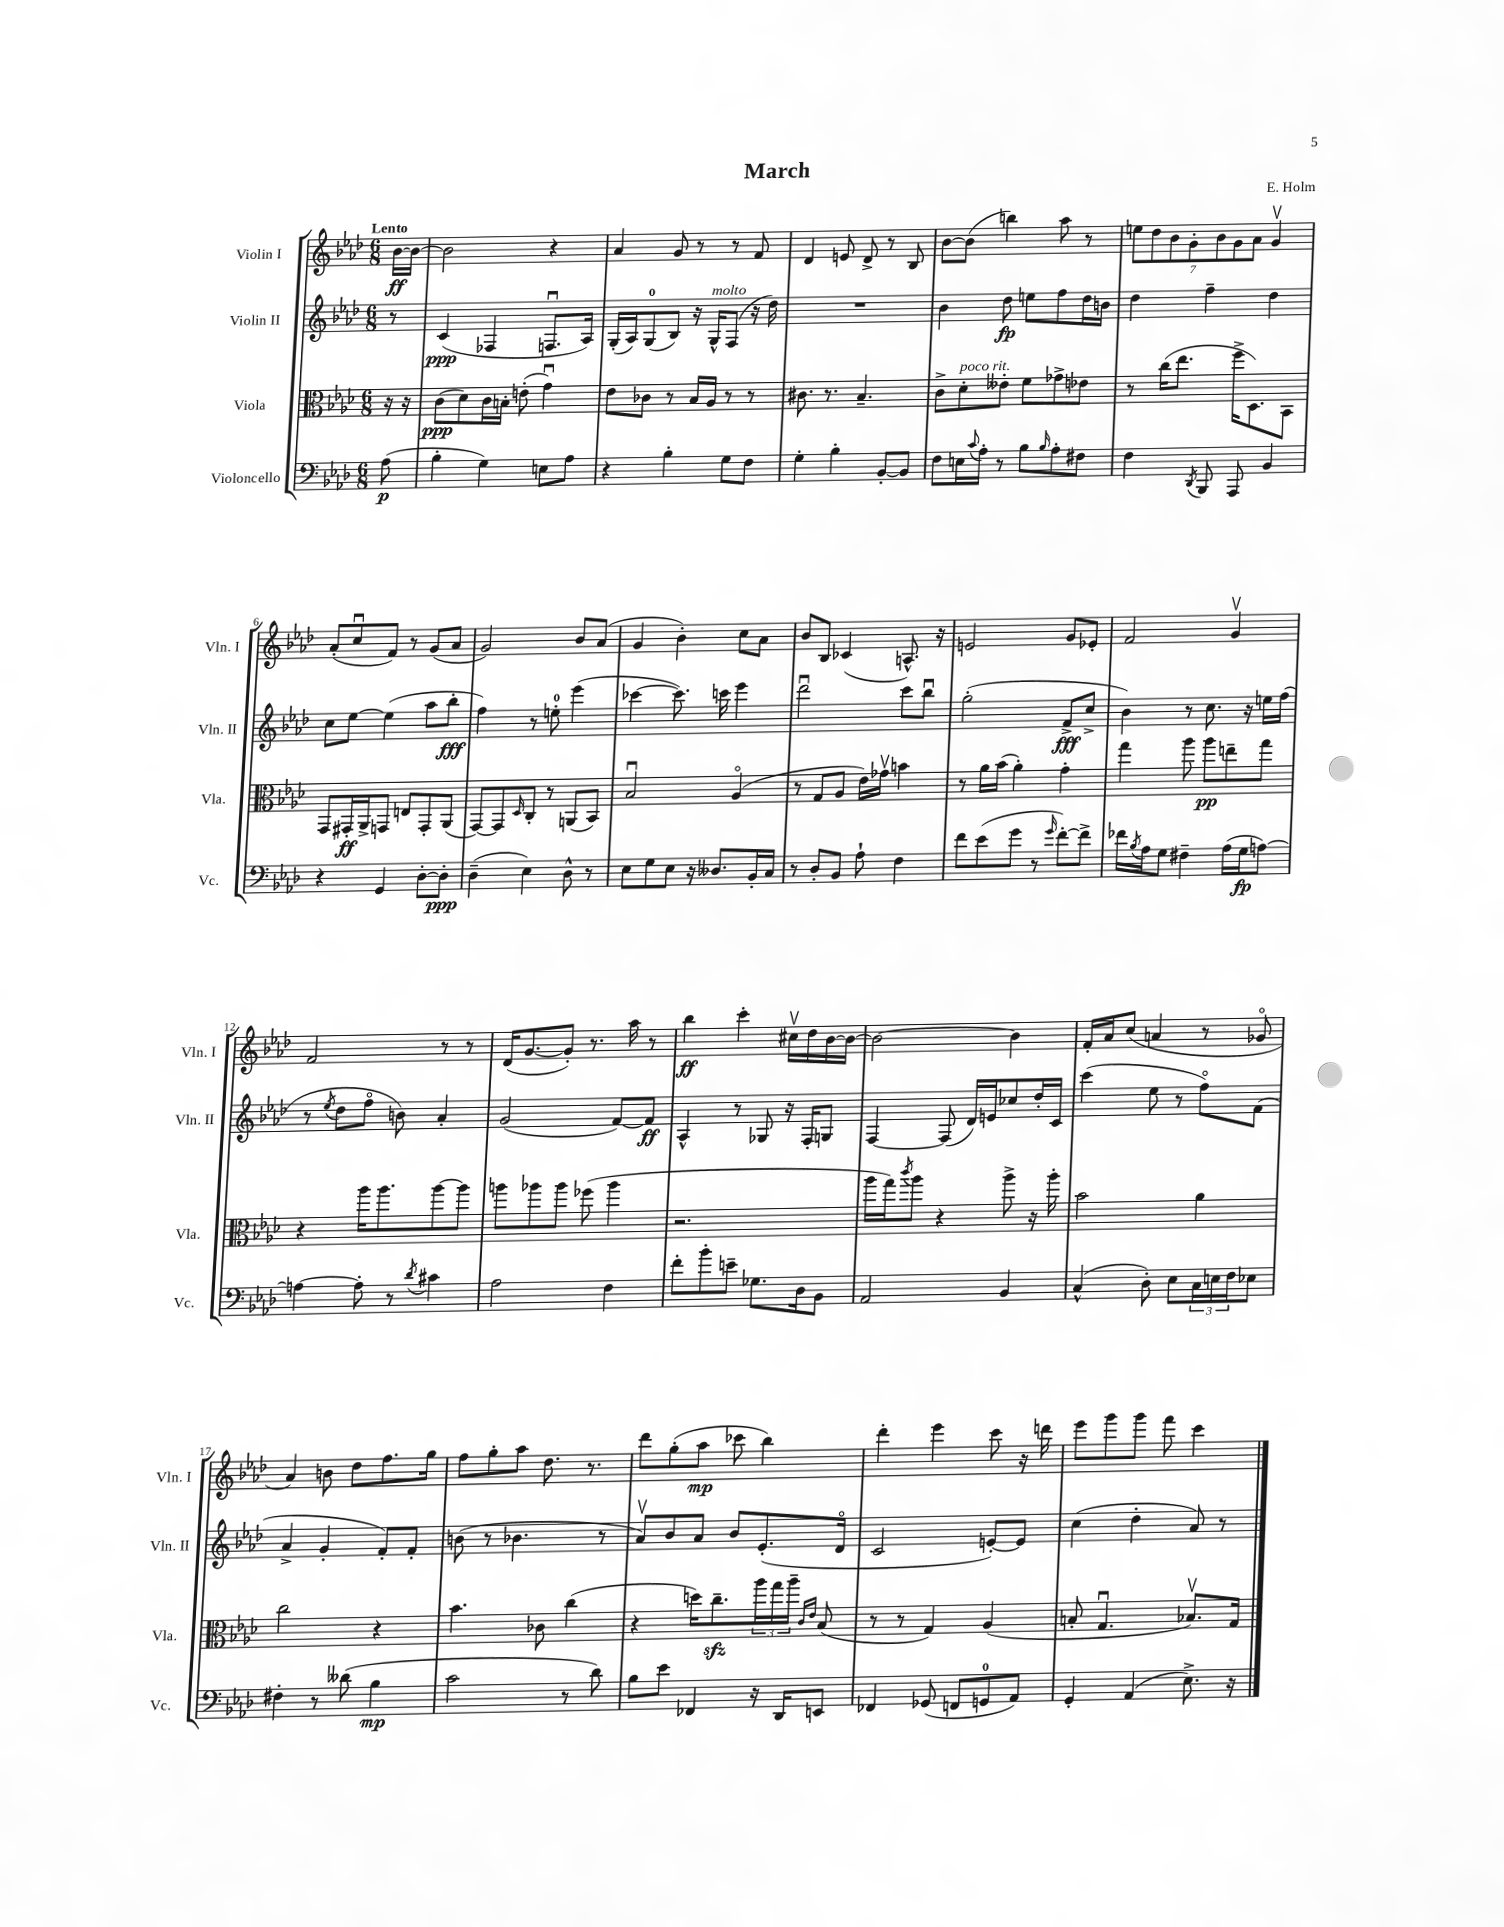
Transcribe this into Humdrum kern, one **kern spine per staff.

**kern	**dynam	**kern	**dynam	**kern	**dynam	**kern	**dynam
*part4	*part4	*part3	*part3	*part2	*part2	*part1	*part1
*staff4	*staff4	*staff3	*staff3	*staff2	*staff2	*staff1	*staff1
*I"Violoncello	*	*I"Viola	*	*I"Violin II	*	*I"Violin I	*
*I'Vc.	*	*I'Vla.	*	*I'Vln. II	*	*I'Vln. I	*
*clefF4	*	*clefC3	*	*clefG2	*	*clefG2	*
*k[b-e-a-d-]	*	*k[b-e-a-d-]	*	*k[b-e-a-d-]	*	*k[b-e-a-d-]	*
*M6/8	*	*M6/8	*	*M6/8	*	*M6/8	*
=	=	=	=	=	=	=	=
!	!	!	!	!	!	!LO:TX:a:B:t=Lento	!
(8A-\	p	16r	.	8r	.	[16b-\LL	ff
.	.	16r	.	.	.	16b-\JJ_	.
=1	=1	=1	=1	=1	=1	=1	=1
4B-'\	.	(8c\L	ppp	(4c/	ppp	2b-\]	.
.	.	8d-\)	.	.	.	.	.
4G\)	.	16c\L	.	4F-X/	.	.	.
.	.	16Bn'\JJ	.	.	.	.	.
.	.	(8en'\	.	.	.	.	.
8En\L	.	4gu\)	.	8.Fnu/L	.	4r	.
8A-\J	.	.	.	.	.	.	.
.	.	.	.	16A-/Jk)	.	.	.
=2	=2	=2	=2	=2	=2	=2	=2
4r	.	8e-\L	.	(16G'/LL	.	4a-/	.
.	.	.	.	16A-/J)	.	.	.
.	.	8c-X\J	.	(8G/	.	.	.
4B-'\	.	8r	.	8B-/J)	.	8g/	.
.	.	16B-/LL	.	16r	.	8r	.
!	!	!	!	!LO:TX:a:i:t=molto	!	!	!
.	.	16A-/JJ	.	16G^^/KL	.	.	.
8G\L	.	8r	.	(8F/J	.	8r	.
8F\J	.	8r	.	16r	.	8f/	.
.	.	.	.	16dd-\)	.	.	.
=3	=3	=3	=3	=3	=3	=3	=3
4G'\	.	8.c#X\	.	2.r	.	4d-/	.
.	.	8.r	.	.	.	.	.
4B-'\	.	.	.	.	.	8en/	.
.	.	4.B-~/	.	.	.	8d-^/	.
[8BB-'/L	.	.	.	.	.	8r	.
8BB-/J]	.	.	.	.	.	8B-/	.
=4	=4	=4	=4	=4	=4	=4	=4
8F\L	.	8c^\L	.	4b-\	.	[8b-\L	.
!	!	!LO:TX:a:i:t=poco rit.	!	!	!	!	!
16En\L	.	8d-'\	.	.	.	(8b-\J]	.
8qqc/	.	.	.	.	.	.	.
16A-'\JJ	.	.	.	.	.	.	.
8r	.	8e--X'\J	.	8dd-\	fp	4bbn\)	.
8B-\L	.	8f\L	.	8een\L	.	.	.
16qqB-/	.	.	.	.	.	.	.
8A-'\	.	8g-X^\	.	8ff\	.	8aa-\	.
8F#X\J	.	8e-X\J	.	16dd-\L	.	8r	.
.	.	.	.	16bn\JJ	.	.	.
=5	=5	=5	=5	=5	=5	=5	=5
4F\	.	8r	.	4dd-\	.	14een\L	.
.	.	.	.	.	.	14dd-\	.
.	.	(16cc\KL	.	.	.	.	.
.	.	.	.	.	.	14b-\	.
.	.	8.ee-\J	.	.	.	.	.
.	.	.	.	.	.	14g'\	.
8qDD-/	.	.	.	.	.	.	.
8BBB-/	.	.	.	4ff~\	.	.	.
.	.	.	.	.	.	14b-\	.
.	.	.	.	.	.	14g\	.
8AAA-/	.	16ff^\KL	.	.	.	.	.
.	.	.	.	.	.	14a-\J	.
.	.	8.D-\)	.	.	.	.	.
4BB-/	.	.	.	4dd-\	.	4gv/	.
.	.	8BB-\J	.	.	.	.	.
!!LO:LB:g=z
=6	=6	=6	=6	=6	=6	=6	=6
4r	.	8GG/L	.	8cc\L	.	(8a-'/L	.
.	.	16GG#X'/L	ff	[8ee-\J	.	8ccu/	.
.	.	16AA-^/J	.	.	.	.	.
4GG/	.	8GGn/J	.	(4ee-\]	.	8f/J)	.
.	.	8En/L	.	.	.	8r	.
[8D-'\L	.	8GG'/	.	8aa-\L	.	(8g/L	.
8D-'\J]	ppp	(8AA-/J	.	8bb-'\J	fff	8a-/J	.
=7	=7	=7	=7	=7	=7	=7	=7
(4D-~\	.	[8GG/L)	.	4ff\)	.	2g/)	.
.	.	8GG/]	.	.	.	.	.
.	.	16qqD-/	.	.	.	.	.
4E-\)	.	8C'/J	.	8r	.	.	.
.	.	8r	.	8een'\	.	.	.
8D-^^\	.	(8AAn/L	.	(4eee-\	.	8b-/L	.
8r	.	8BB-/J)	.	.	.	(8a-/J	.
=8	=8	=8	=8	=8	=8	=8	=8
8E-\L	.	2B-u/	.	[4ccc-X\	.	4g/	.
8G\	.	.	.	.	.	.	.
8E-\J	.	.	.	8.ccc-\])	.	4b-'\)	.
16r	.	.	.	.	.	.	.
8.D--X/L	.	.	.	16cccn\	.	.	.
.	.	(4A-/	.	4eee-\	.	8cc\L	.
16BB-'/L	.	.	.	.	.	8a-\J	.
16C/JJ	.	.	.	.	.	.	.
=9	=9	=9	=9	=9	=9	=9	=9
8r	.	8r	.	2ddd-u\	.	8b-/L	.
8D-'/L	.	8G/L	.	.	.	8B-/J	.
8BB-/J	.	8A-/J	.	.	.	(4c-X/	.
8A-`\	.	16e-\LL)	.	.	.	.	.
.	.	16g-Xv\JJ	.	.	.	.	.
4F\	.	4bn\	.	8ccc\L	.	8.An^^/)	.
.	.	.	.	8bb-u\J	.	.	.
.	.	.	.	.	.	16r	.
=10	=10	=10	=10	=10	=10	=10	=10
8f\L	.	8r	.	(2gg'\	.	2en/	.
(8e-\	.	16a-\LL	.	.	.	.	.
.	.	(16b-\JJ	.	.	.	.	.
8g\J	.	4a-'\)	.	.	.	.	.
8r	.	.	.	.	.	.	.
16qqg/	.	.	.	.	.	.	.
[8f'\L)	.	4g'\	.	8f^/L	fff	8g/L	.
8f^\J]	.	.	.	8cc^/J	.	8e-X'/J	.
=11	=11	=11	=11	=11	=11	=11	=11
16f-X\LL	.	4gg\	.	4b-\)	.	2f/	.
8qB-/	.	.	.	.	.	.	.
16A-\J	.	.	.	.	.	.	.
8G\J	.	.	.	.	.	.	.
4F#X~\	.	8aa-\	.	8r	.	.	.
.	.	8aa-\L	pp	8.cc\	.	.	.
(16A-\LL	.	8een~\	.	.	.	4gv/	.
16G\J	fp	.	.	16r	.	.	.
[8An\J)	.	8gg\J	.	16een\LL	.	.	.
.	.	.	.	(16ff\JJ	.	.	.
!!LO:LB:g=z
=12	=12	=12	=12	=12	=12	=12	=12
4An\_	.	4r	.	8r	.	2f/	.
.	.	.	.	8qee-/	.	.	.
.	.	.	.	8dd-\L	.	.	.
8A'\]	.	16aa-\KL	.	8ff\J	.	.	.
.	.	8.aa-\	.	.	.	.	.
8r	.	.	.	8bn\)	.	.	.
8qd-/	.	.	.	.	.	.	.
4c#X\	.	[8aa-\	.	4a-'/	.	8r	.
.	.	8aa-\J]	.	.	.	8r	.
=13	=13	=13	=13	=13	=13	=13	=13
2A-\	.	8aan\L	.	(2g/	.	(16d-/KL	.
.	.	.	.	.	.	[8.g/	.
.	.	8aa-X\	.	.	.	.	.
.	.	8aa-\J	.	.	.	8g'/J])	.
.	.	(8ff-X\	.	.	.	8.r	.
4F\	.	4aa-\	.	[8f/L)	.	.	.
.	.	.	.	.	.	16aa-\	.
.	.	.	.	8f/J]	ff	8r	.
=14	=14	=14	=14	=14	=14	=14	=14
8f'\L	.	2.r	.	4A-^^/	.	4bb-\	ff
8b-'\	.	.	.	.	.	.	.
8en~\J	.	.	.	8r	.	4ccc'\	.
8.G-X\L	.	.	.	8G-X/	.	.	.
.	.	.	.	16r	.	16cc#Xv\LL	.
16D-\k	.	.	.	16F'/KL	.	16dd-\	.
8BB-\J	.	.	.	8Gn/J	.	[16b-\	.
.	.	.	.	.	.	16b-\JJ_	.
=15	=15	=15	=15	=15	=15	=15	=15
2AA-/	.	16aa-\LL	.	[4F/	.	2b-\_	.
.	.	16gg\J)	.	.	.	.	.
.	.	8qccc/	.	.	.	.	.
.	.	8aa-\J	.	.	.	.	.
.	.	4r	.	(8F/]	.	.	.
.	.	.	.	16d-/LL)	.	.	.
.	.	.	.	16en/J	.	.	.
4BB-/	.	8aa-^\	.	8cc-X/	.	4b-\]	.
.	.	16r	.	16dd-'/L	.	.	.
.	.	16aa-'\	.	16c/JJ	.	.	.
=16	=16	=16	=16	=16	=16	=16	=16
(4C^^/	.	2b-\	.	(4ccc\	.	16f'/LL	.
.	.	.	.	.	.	16a-/J	.
.	.	.	.	.	.	(8cc/J	.
8D-'\)	.	.	.	8ee-\	.	4an/	.
8E-\L	.	.	.	8r	.	.	.
24C\L	.	4a-\	.	8ff\L)	.	8r	.
24En\	.	.	.	.	.	.	.
24F\J	.	.	.	.	.	.	.
8E-X\J	.	.	.	(8f\J	.	8g-X/	.
!!LO:LB:g=z
=17	=17	=17	=17	=17	=17	=17	=17
4F#X'\	.	2cc\	.	4a-^/	.	4a-/)	.
8r	.	.	.	4g'/	.	8bn\	.
(8d--X\	.	.	.	.	.	8dd-\L	.
4B-\	mp	4r	.	8f'/L)	.	8.ff\	.
.	.	.	.	8f'/J	.	.	.
.	.	.	.	.	.	16gg\Jk	.
=18	=18	=18	=18	=18	=18	=18	=18
2c\	.	4.b-\	.	(8bn\	.	8ff\L	.
.	.	.	.	8r	.	8gg'\	.
.	.	.	.	4.b-X\	.	8aa-\J	.
.	.	8c-X\	.	.	.	8.dd-\	.
8r	.	(4cc\	.	.	.	.	.
.	.	.	.	.	.	8.r	.
8d-\)	.	.	.	8r	.	.	.
=19	=19	=19	=19	=19	=19	=19	=19
8B-\L	.	4r	.	8a-v/L)	.	8ddd-\L	.
8e-\J	.	.	.	8b-/	.	(8gg'\	.
4FF-X/	.	16ddn\KL)	.	8a-/J	.	8aa-\J	mp
.	.	8.cczz~\	.	.	.	.	.
.	.	.	.	8b-/L	.	8ccc-X\	.
16r	.	24aa-\L	.	(8.e-'/	.	4bb-\)	.
.	.	24gg\	.	.	.	.	.
16DD-/KL	.	.	.	.	.	.	.
.	.	24aa-~\JJ	.	.	.	.	.
.	.	16qqc/LL	.	.	.	.	.
.	.	16qqe-/JJ	.	.	.	.	.
8EEn/J	.	(8B-/	.	.	.	.	.
.	.	.	.	16d-/Jk	.	.	.
=20	=20	=20	=20	=20	=20	=20	=20
4FF-X/	.	8r	.	2c/	.	4ddd-'\	.
.	.	8r	.	.	.	.	.
(8GG-X/	.	4G/)	.	.	.	4eee-\	.
8FFn/L	.	.	.	.	.	.	.
8GGn/	.	(4A-/	.	[8en'/L)	.	8ccc\	.
8AA-/J)	.	.	.	8e/J]	.	16r	.
.	.	.	.	.	.	16dddn\	.
=21	=21	=21	=21	=21	=21	=21	=21
4GG'/	.	8Bn'/	.	(4cc\	.	8eee-\L	.
.	.	4.Gu/	.	.	.	8ggg\	.
(4AA-/	.	.	.	4dd-'\	.	8ggg\J	.
.	.	.	.	.	.	8fff\	.
8.E-^\)	.	8.B-Xv/L)	.	8a-/)	.	4ccc\	.
.	.	.	.	8r	.	.	.
16r	.	16G/Jk	.	.	.	.	.
==	==	==	==	==	==	==	==
*-	*-	*-	*-	*-	*-	*-	*-
